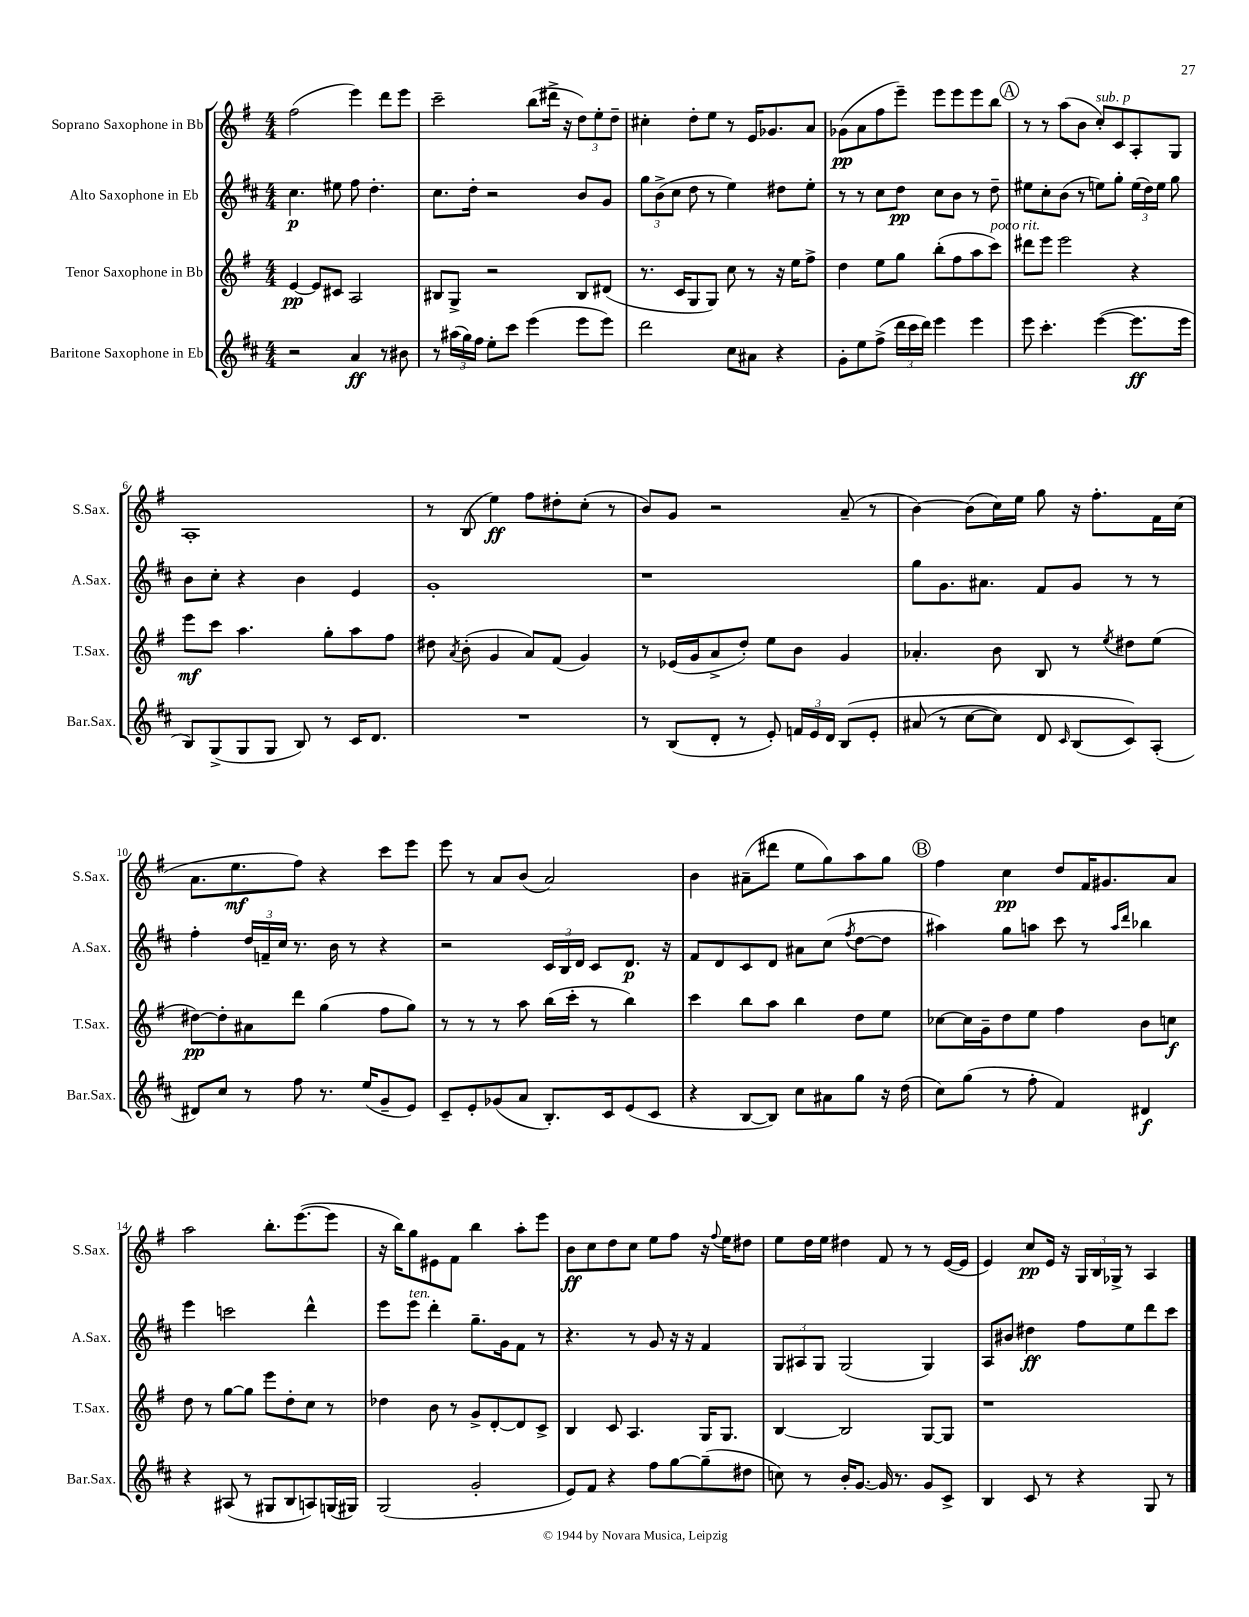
<<
\new StaffGroup <<
\new Staff = "s0" \with { instrumentName = "Soprano Saxophone in Bb" shortInstrumentName = "S.Sax." } {
    \clef treble \key g \major \numericTimeSignature \time 4/4
    \autoBeamOff fis''2( e'''4) d'''8[ e'''8] |
    c'''2-- b''8[( dis'''16]-> r16 \tuplet 3/2 { d''8[) e''8-. d''8]-- } |
    cis''4-. d''8[-. e''8] r8 e'16[ ges'8. a'8] |
    ges'8[\pp( a'8 fis''8 e'''8]--) e'''8[ e'''8 e'''8 b''8] |
    \mark \markup { \circle "A" } r8 r8 a''8[( b'8] c''8[-.^\markup { \italic "sub. p" }) c'8 a8-. g8] |
    a1-. |
    r8 b8( e''4\ff) fis''8[ dis''8-. c''8]-.( r8 |
    b'8[) g'8] r2 a'8--( r8 |
    b'4~) b'8[( c''16) e''16] g''8 r16 fis''8.[-. fis'16 c''16]( |
    a'8.[ e''8.\mf fis''8]) r4 c'''8[ e'''8] |
    e'''8 r8 a'8[ b'8]( a'2) |
    b'4 ais'8[--( dis'''8] e''8[ g''8) a''8 g''8] |
    \mark \markup { \circle "B" } fis''4 c''4\pp d''8[ fis'16 gis'8. a'8] |
    a''2 b''8.[-. e'''8.~( e'''8] |
    r16 b''16[) g''8 eis'8 fis'8] b''4 a''8[-. e'''8] |
    b'8[\ff c''8 d''8 c''8] e''8[ fis''8] r16 \appoggiatura { fis''8 } e''16[ dis''8] |
    e''8[ d''16 e''16] dis''4 fis'8 r8 r8 e'16[~( e'16] |
    e'4) c''8[\pp e'16] r16 \tuplet 3/2 { g16[ b16 ges16]-> } r8 a4 \bar "|." |
}
\new Staff = "s1" \with { instrumentName = "Alto Saxophone in Eb" shortInstrumentName = "A.Sax." } {
    \clef treble \key d \major \numericTimeSignature \time 4/4
    \autoBeamOff cis''4.\p eis''8 fis''8 d''4.-. |
    cis''8.[ d''16]-. r2 b'8[ g'8] |
    \tuplet 3/2 { g''8[ b'8->( cis''8] } d''8 r8 e''4) dis''8[ e''8]-. |
    r8 r8 cis''8[ d''8]\pp cis''8[ b'8] r8 d''8-- |
    \mark \markup { \circle "A" } eis''8[ cis''8-. b'8]( r8 e''8[) g''8]-. \tuplet 3/2 { e''16[( d''16) e''16] } g''8 |
    b'8[ cis''8]-. r4 b'4 e'4 |
    g'1-. |
    r1 |
    g''8[ g'8. ais'8.] fis'8[ g'8] r8 r8 |
    fis''4-. \tuplet 3/2 { d''16[ f'16-- cis''16] } r8. b'16 r8 r4 |
    r2 \tuplet 3/2 { cis'16[ b16 d'16] } cis'8[ d'8.]\p r16 |
    fis'8[ d'8 cis'8 d'8] ais'8[ cis''8]( \acciaccatura { fis''8 } d''8[~ d''8] |
    \mark \markup { \circle "B" } ais''4) g''8[ a''8] cis'''8 r8 \grace { a''16[ d'''16] } bes''4 |
    e'''4 c'''2 d'''4-^ |
    e'''8[ e'''8]^\markup { \italic "ten." } d'''4-. g''8.[-- g'16 fis'8] r8 |
    r4. r8 g'8 r16 r16 fis'4 |
    \tuplet 3/2 { g8[ ais8 g8] } g2( g4) |
    a8[ bis'8] dis''4\ff fis''8[ e''8 d'''8 cis'''8] \bar "|." |
}
\new Staff = "s2" \with { instrumentName = "Tenor Saxophone in Bb" shortInstrumentName = "T.Sax." } {
    \clef treble \key g \major \numericTimeSignature \time 4/4
    \autoBeamOff e'4~\pp e'8[ cis'8] a2 |
    bis8[ g8]-> r2 bis8[ dis'8]( |
    r8. c'16[ g8 g8]) c''8 r8 r16 e''16[ fis''8]-> |
    d''4 e''8[ g''8] b''8[-.( fis''8 a''8 c'''8]^\markup { \italic "poco rit." }) |
    \mark \markup { \circle "A" } dis'''8[ e'''8] e'''2 r4 |
    e'''8[\mf c'''8] a''4. g''8[-. a''8 fis''8] |
    dis''8 \acciaccatura { a'8 } b'8-.( g'4 a'8[) fis'8]( g'4) |
    r8 ees'16[( g'16 a'8-> d''8]-.) e''8[ b'8] g'4 |
    aes'4.-. b'8 b8 r8 \acciaccatura { e''8 } dis''8[ e''8]( |
    dis''8[~\pp) dis''8-. ais'8 d'''8] g''4( fis''8[ g''8]) |
    r8 r8 r8 a''8 b''16[( c'''16]-. r8 b''4) |
    c'''4 b''8[ a''8] b''4 d''8[ e''8] |
    \mark \markup { \circle "B" } ces''8[~ ces''16 g'16-- d''8 e''8] fis''4 b'8[ c''8]\f |
    d''8 r8 g''8[~ g''8] e'''8[ d''8-. c''8] r8 |
    des''4 b'8 r8 g'8[-> d'8~-. d'8 c'8]-> |
    b4 c'8 a4. g16[ g8.] |
    b4~ b2 g8[~ g8] |
    r1 \bar "|." |
}
\new Staff = "s3" \with { instrumentName = "Baritone Saxophone in Eb" shortInstrumentName = "Bar.Sax." } {
    \clef treble \key d \major \numericTimeSignature \time 4/4
    \autoBeamOff r2 a'4\ff r8 bis'8 |
    r8 \tuplet 3/2 { ais''16[( g''16) fis''16] } e''8[-. cis'''8] e'''4( e'''8[ e'''8]) |
    d'''2 cis''8[ ais'8] r4 |
    g'8[-. e''8 fis''8]->( \tuplet 3/2 { d'''16[ cis'''16 d'''16]) } e'''4 e'''4 |
    \mark \markup { \circle "A" } e'''8 cis'''4.-. e'''4~( e'''8.[\ff e'''16] |
    b8[) g8->( g8 g8] b8) r8 cis'16[ d'8.] |
    R1 |
    r8 b8[( d'8]-. r8 e'8-.) \tuplet 3/2 { f'16[ e'16 d'16] } b8[\( e'8]-. |
    ais'8( r8 cis''8[~ cis''8]) d'8 \grace { cis'16 } b8[( cis'8)\) a8]-.( |
    dis'8[) cis''8] r8 fis''8 r8. e''16[( g'8-- e'8]) |
    cis'8[-- e'8-. ges'8( a'8] b8.[-.) cis'16 e'8( cis'8] |
    r4 b8[~ b8]) cis''8[ ais'8 g''8] r16 d''16( |
    \mark \markup { \circle "B" } cis''8[) g''8]( r8 fis''8-. fis'4) dis'4\f |
    r4 ais8( r8 gis8[ b8 a8) g16( gis16]) |
    g2( g'2-. |
    e'8[) fis'8] r4 fis''8[ g''8~ g''8--( dis''8] |
    c''8) r8 b'16[-. g'8.]~ g'16 r8. g'8[ cis'8]-> |
    b4 cis'8 r8 r4 g8 r8 \bar "|." |
}
>>
>>
